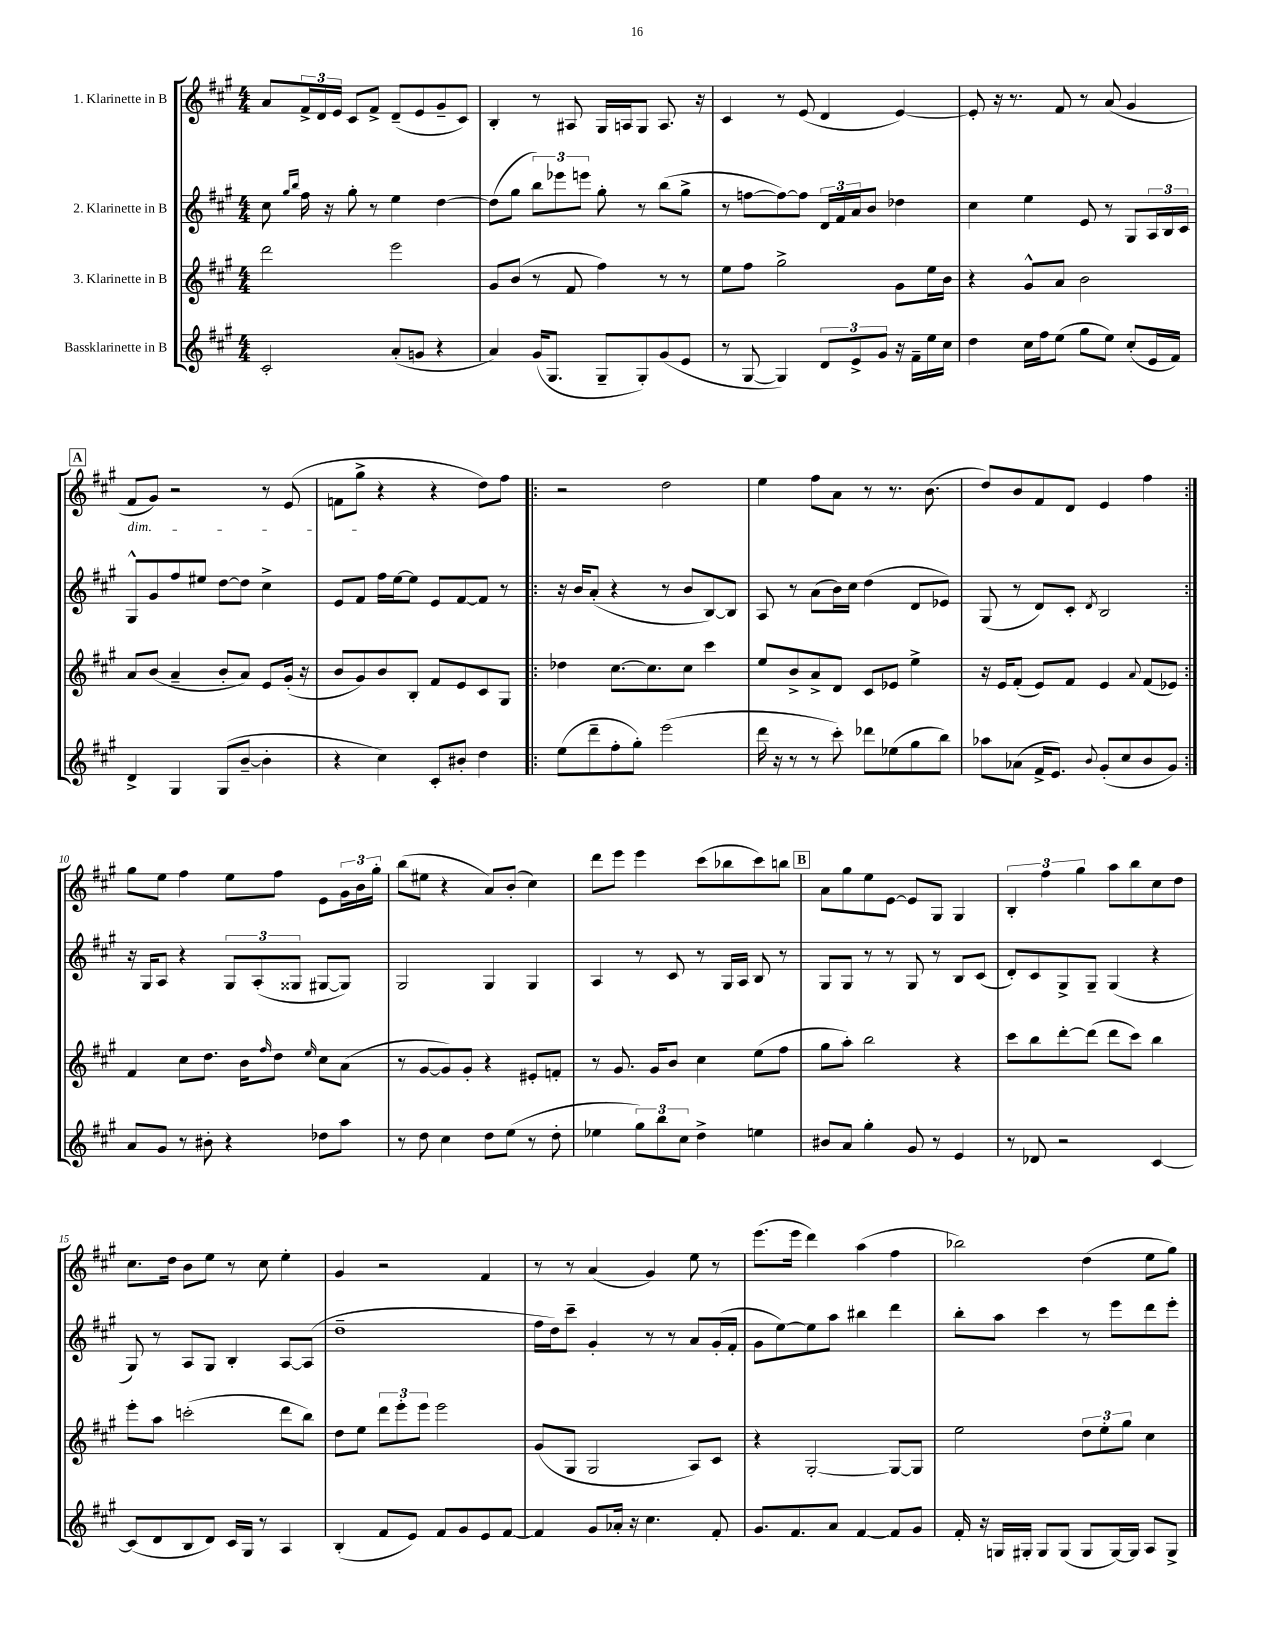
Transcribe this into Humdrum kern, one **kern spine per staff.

**kern	**kern	**kern	**kern
*part4	*part3	*part2	*part1
*staff4	*staff3	*staff2	*staff1
*I"Bassklarinette in B	*I"3. Klarinette in B	*I"2. Klarinette in B	*I"1. Klarinette in B
*clefG2	*clefG2	*clefG2	*clefG2
*k[f#c#g#]	*k[f#c#g#]	*k[f#c#g#]	*k[f#c#g#]
*M4/4	*M4/4	*M4/4	*M4/4
=1	=1	=1	=1
2c#'/	2ddd\	8cc#\	8a/L
.	.	16qqgg#/LL	.
.	.	16qqbb/JJ	.
.	.	16ff#\	24f#^/L
.	.	.	24d/
.	.	16r	.
.	.	.	24e/JJ
.	.	8gg#'\	8c#/L
.	.	8r	8f#^/J
(8a'/L	2eee\	4ee\	(8d~/L
8gn/J	.	.	8e/
4r	.	[4dd\	8g#~/
.	.	.	8c#/J)
=2	=2	=2	=2
4a/)	8g#/L	(8dd\L]	4B'/
.	(8b/J	8gg#\J	.
(16g#/KL	8r	12bb\L)	8r
8.G#/J	.	.	.
.	.	12eee-X\	.
.	8f#/	.	8A#X/
.	.	12eeen\J	.
8G#~/L	4ff#\)	8gg#'\	16G#/LL
.	.	.	16An/J
8G#'/)	.	8r	8G#/J
(8g#/	8r	(8bb\L	8.A/
8e/J	8r	8gg#^\J	.
.	.	.	16r
=3	=3	=3	=3
8r	8ee\L	8r	4c#/
[8G#/	8ff#\J	[8ffn\L	.
4G#/])	2gg#^\	8ff\_)	8r
.	.	8ff\J]	(8e/
12d/L	.	24d/LL	4d/
.	.	24f#/	.
12e^/	.	24a/J	.
.	.	8b/J	.
12g#/J	.	.	.
16r	8g#\L	4dd-X\	[4e/)
16f#~\LL	.	.	.
16ee\	16ee\L	.	.
16cc#\JJ	16b\JJ	.	.
=4	=4	=4	=4
4dd\	4r	4cc#\	8e'/]
.	.	.	16r
.	.	.	8.r
16cc#\LL	8g#^^/L	4ee\	.
16ff#\J	.	.	.
(8ee\J	8a/J	.	8f#/
8gg#\L	2b\	8e/	8r
8ee\J)	.	8r	(8a/
(8cc#'/L	.	8G#/L	4g#/
16e/L	.	24A/L	.
.	.	24B/	.
16f#/JJ)	.	.	.
.	.	24c#/JJ	.
!!LO:LB:g=z
!!LO:REH:place=s1:t=A
=5	=5	=5	=5
!	!	!	!LO:TX:b:i:t=dim.
4d^/	8a/L	8G#^^/L	8f#/L
.	(8b/J	8g#/	8g#/J)
4G#/	4a~/	8ff#/	2r
.	.	8ee#X/J	.
(8G#/L	8b'/L	[8dd\L	.
[8b~/J	8a/J)	8dd\J]	.
4b'\]	8e/L	4cc#^\	8r
.	(16g#'/Jk	.	(8e/
.	16r	.	.
=6	=6	=6	=6
4r	8b/L	8e/L	8fn\L
.	8g#/)	8f#/J	8gg#^\J
4cc#\)	8b/	16ff#\LL	4r
.	.	[16ee\J	.
.	8B'/J	8ee\J]	.
8c#'/L	8f#/L	8e/L	4r
8b#X'/J	8e/	[8f#/	.
4dd\	8c#/	8f#/J]	8dd\L)
.	8G#/J	8r	8ff#\J
=7!|:	=7!|:	=7!|:	=7!|:
(8ee\L	4dd-X\	16r	2r
.	.	16b/KL	.
8ddd~\	.	(8a'/J	.
8ff#'\	[8.cc#\L	4r	.
8gg#'\J)	.	.	.
.	8.cc#\]	.	.
(2eee\	.	8r	2dd\
.	8cc#\J	8b/L	.
.	4ccc#\	[8B/)	.
.	.	8B/J]	.
=8	=8	=8	=8
16ddd\	8ee/L	8A/	4ee\
16r	.	.	.
8r	8b^/	8r	.
8r	8a^/	(8a\L	8ff#\L
8ccc#'\)	8d/J	16b\L)	8a\J
.	.	16cc#\JJ	.
8ddd-X\L	8c#/L	(4dd\	8r
(8ee-X\	8e-X/J	.	8.r
8gg#\	4ee^\	8d/L	.
.	.	.	(8.b\
8bb\J)	.	8e-X/J)	.
=9	=9	=9	=9
8aa-X\L	16r	(8G#/	8dd/L)
.	16e/KL	.	.
(8a-X\J	(8f#'/J	8r	8b/
16f#^/KL	8e/L)	8d/L)	8f#/
8.e/J)	.	.	.
.	8f#/J	8c#'/J	8d/J
8qqb/	.	8qd/	.
(8g#'/L	4e/	2B/	4e/
8cc#/	.	.	.
.	8qqa/	.	.
8b/	(8f#/L	.	4ff#\
8g#/J)	8e-X/J)	.	.
!!LO:LB:g=z
=10:|!	=10:|!	=10:|!	=10:|!
8a/L	4f#/	16r	8gg#\L
.	.	16G#/KL	.
8g#/J	.	8A/J	8ee\J
8r	8cc#\L	4r	4ff#\
8b#X'\	8.dd\J	.	.
4r	.	12G#/L	8ee\L
.	16b\KL	.	.
.	.	(12A'/	.
.	16qqff#/	.	.
.	8dd\J	.	8ff#\J
.	.	12G##X/J	.
.	16qqee/	.	.
8dd-X\L	8cc#\L	[8G#X/L	8e\L
8aa\J	(8a\J	8G#/J])	24g#\L
.	.	.	24b\
.	.	.	24gg#'\JJ
=11	=11	=11	=11
8r	8r	2G#/	(8bb\L
8dd\	[8g#/L	.	8ee#X\J
4cc#\	8g#/])	.	4r
.	8g#'/J	.	.
8dd\L	4r	4G#/	8a/L)
(8ee\J	.	.	(8b'/J
8r	8e#X'/L	4G#/	4cc#\)
8dd'\	8fn'/J	.	.
=12	=12	=12	=12
4ee-X\	8r	4A/	8ddd\L
.	8.g#/	.	8eee\J
12gg#\L)	.	8r	4eee\
.	16g#/KL	.	.
12bb\	.	.	.
.	8b/J	8c#/	.
12cc#\J	.	.	.
4dd^\	4cc#\	8r	(8ccc#\L
.	.	16G#/LL	8bb-X\
.	.	16A/JJ	.
4een\	(8ee\L	8B/	8ccc#\)
.	8ff#\J	8r	8bbn\J
!!LO:REH:place=s1:t=B
=13	=13	=13	=13
8b#X/L	8gg#\L	8G#/L	8a\L
8a/J	8aa'\J)	8G#/J	8gg#\
4gg#'\	2bb\	8r	8ee\
.	.	8r	[8e\J
8g#/	.	8G#/	8e/L]
8r	.	8r	8G#/J
4e/	4r	8B/L	4G#/
.	.	(8c#/J	.
=14	=14	=14	=14
8r	8ccc#\L	8d'/L)	6B'/
8d-X/	8bb\	8c#/	.
.	.	.	6ff#\
2r	[8ddd'\	8G#^/	.
.	.	.	6gg#\
.	(8ddd\J]	8G#~/J	.
.	8ddd\L	(4G#/	8aa\L
.	8ccc#\J)	.	8bb\
[4c#/	4bb\	4r	8cc#\
.	.	.	8dd\J
!!LO:LB:g=z
=15	=15	=15	=15
(8c#/L]	8eee'\L	8G#/)	8.cc#\L
8d/	8aa\J	8r	.
.	.	.	16dd\Jk
8B/	(2cccn'\	8A/L	8b\L
8d/J)	.	8G#/J	8ee\J
16c#/LL	.	4B'/	8r
16G#/JJ	.	.	.
8r	.	.	8cc#\
4A/	8ddd\L	[8A/L	4ee'\
.	8bb\J)	(8A/J]	.
=16	=16	=16	=16
(4B'/	8dd\L	1dd~	4g#/
.	8ee\J	.	.
8f#/L	12ddd\L	.	2r
.	12eee'\	.	.
8e/J)	.	.	.
.	12eee\J	.	.
8f#/L	2eee\	.	.
8g#/	.	.	.
8e/	.	.	4f#/
[8f#/J	.	.	.
=17	=17	=17	=17
4f#/]	(8g#/L	16ff#\LL	8r
.	.	16dd\J)	.
.	8G#/J	8ccc#~\J	8r
8g#/L	2G#/	4g#'/	(4a/
16a-X'/Jk	.	.	.
16r	.	.	.
4.cc#\	.	8r	4g#/)
.	.	8r	.
.	8A/L)	8a/L	8ee\
8f#'/	8c#/J	(16g#'/L	8r
.	.	16f#'/JJ	.
=18	=18	=18	=18
8.g#/L	4r	8g#\L	(8.eee\L
.	.	[8ee\)	.
8.f#/	.	.	16eee\Jk
.	[2G#'/	8ee\]	4ddd\)
8a/J	.	8aa\J	.
[4f#/	.	4bb#X\	(4aa\
8f#/L]	8G#/L_	4ddd\	4ff#\
8g#/J	8G#/J]	.	.
=19	=19	=19	=19
16f#'/	2ee\	8bb'\L	2bb-X\)
16r	.	.	.
16Gn/LL	.	8aa\J	.
16G#X'/JJ	.	.	.
8G#/L	.	4ccc#\	.
(8G#/J	.	.	.
8G#/L	12dd\L	8r	(4dd\
.	12ee'\	.	.
[16G#/L)	.	8eee\L	.
.	12gg#\J	.	.
16G#/JJ]	.	.	.
8A/L	4cc#\	8ddd\	8ee\L
8G#^/J	.	8eee'\J	8gg#\J)
==	==	==	==
*-	*-	*-	*-
